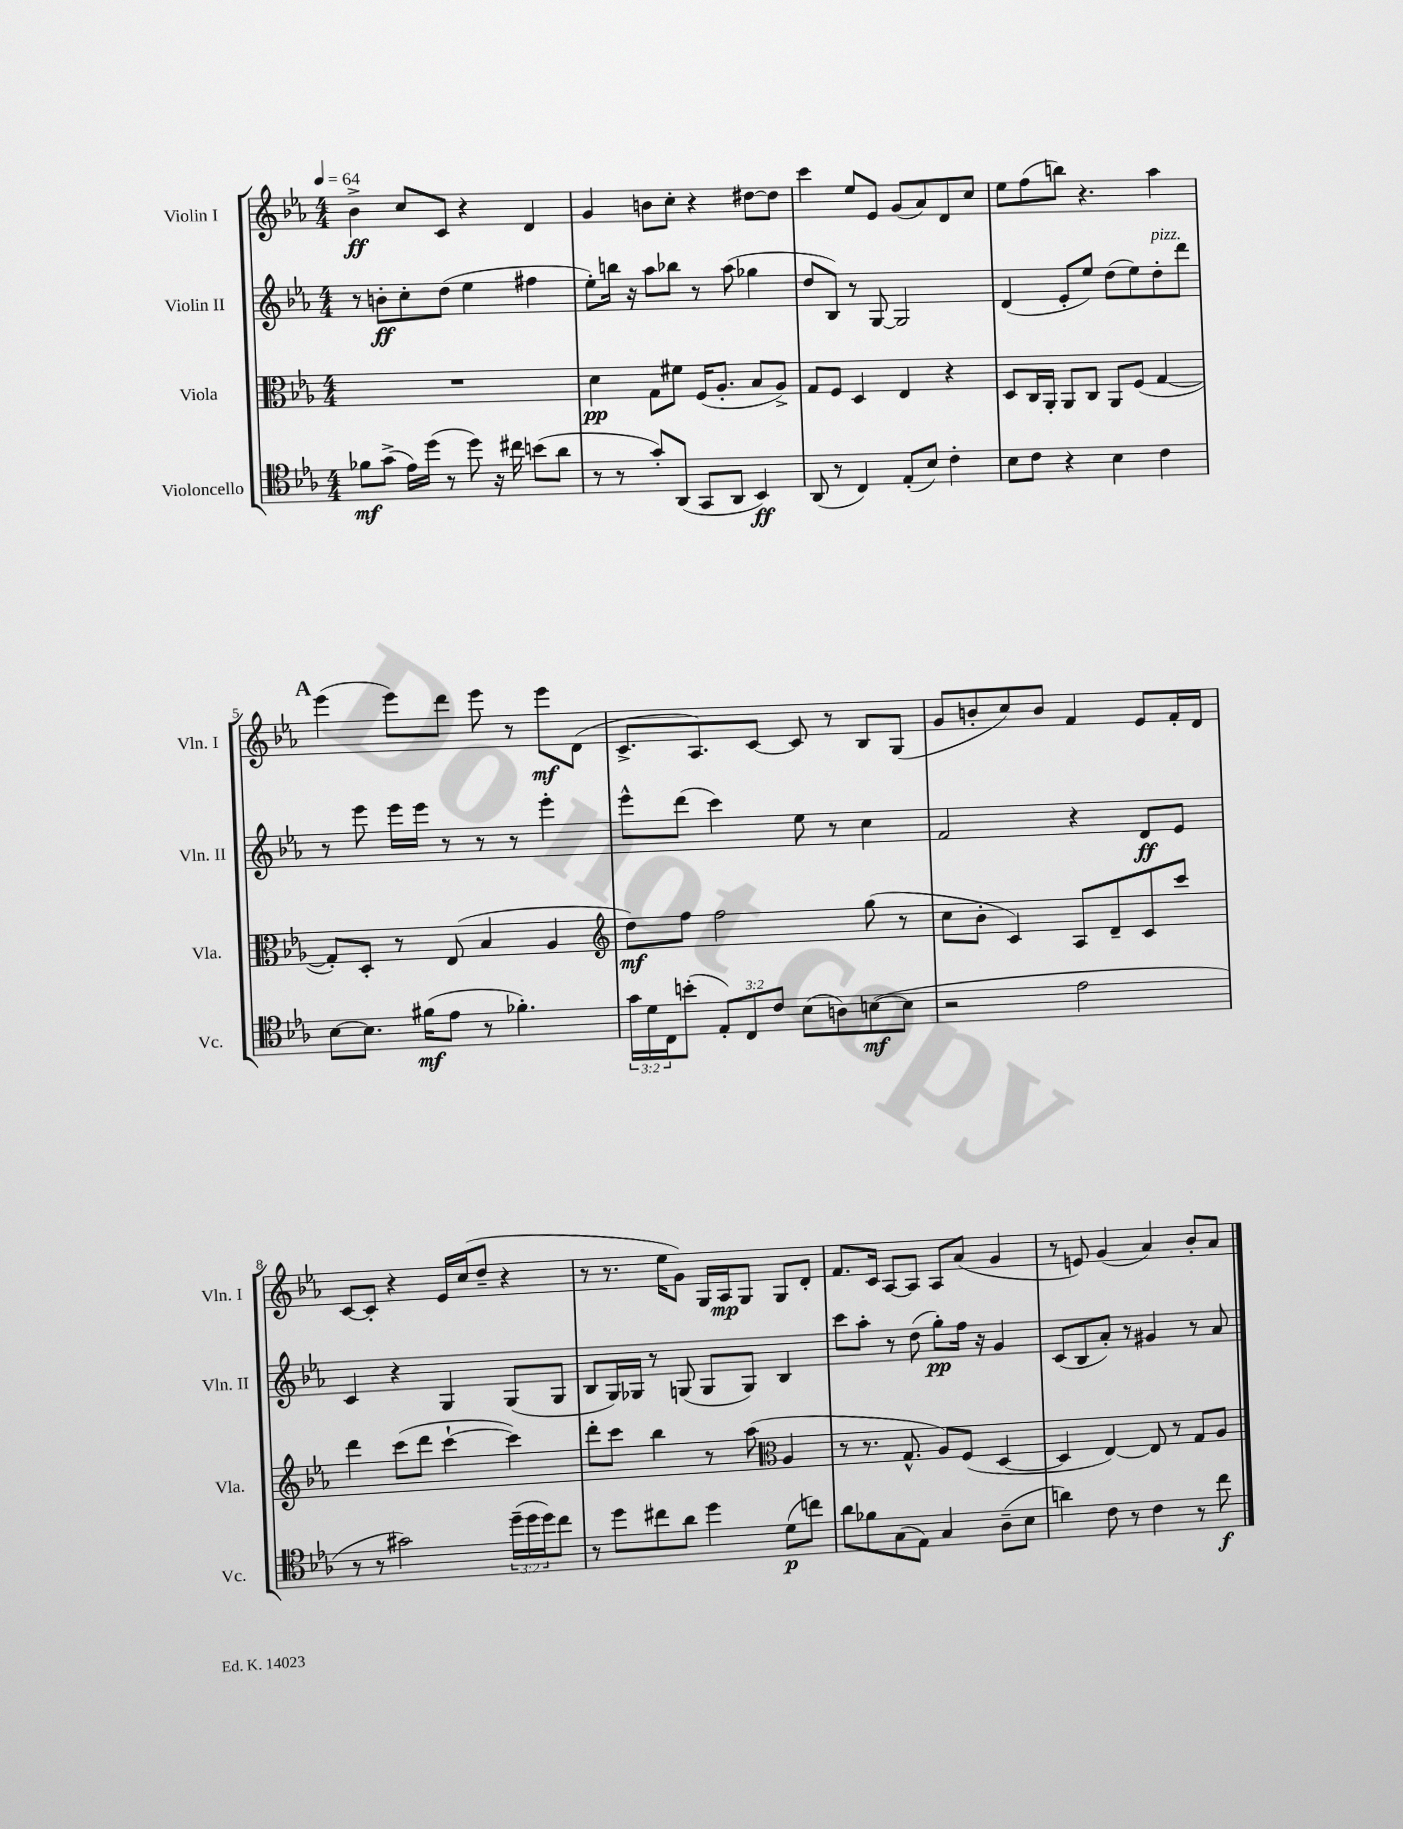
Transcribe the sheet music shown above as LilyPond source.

<<
\new StaffGroup <<
\new Staff = "s0" \with { instrumentName = "Violin I" shortInstrumentName = "Vln. I" } {
    \clef treble \key ees \major \numericTimeSignature \time 4/4 \tempo 4 = 64
    bes'4->\ff c''8 c'8 r4 d'4 |
    g'4 b'8 c''8-. r4 dis''8~ dis''8 |
    c'''4 ees''8 ees'8 g'8( aes'8) d'8 c''8 |
    ees''8 f''8( b''8) r4. aes''4 |
    \mark \markup { \bold "A" } ees'''4( ees'''8) d'''8 ees'''8 r8 ees'''8\mf d'8( |
    c'8.-> aes8.) c'8~ c'8 r8 bes8 g8( |
    g'8 b'8-. c''8) b'8 f'4 ees'8 f'16-. d'16 |
    c'8~ c'8-. r4 ees'16 c''16( d''8-- r4 |
    r8 r8. ees''16 g'8) g16 aes16\mp g8 g8 d'8-. |
    f'8. c'16 aes8~ aes8 aes8 aes'8( g'4 |
    r8 e'8) g'4( aes'4) bes'8-. aes'8 \bar "|." |
}
\new Staff = "s1" \with { instrumentName = "Violin II" shortInstrumentName = "Vln. II" } {
    \clef treble \key ees \major \numericTimeSignature \time 4/4
    r8 b'8-.\ff c''8-. d''8( ees''4 fis''4 |
    ees''8-.) b''16 r16 aes''8 bes''8 r8 aes''8( ges''4 |
    d''8 bes8) r8 g8~ g2 |
    d'4( ees'8-. ees''8) d''8( ees''8) d''8-.^\markup { \italic "pizz." } d'''8 |
    \mark \markup { \bold "A" } r8 ees'''8 ees'''16 ees'''16 r8 r8 r8 ees'''4-. |
    ees'''8-^ d'''8( c'''4) ees''8 r8 c''4 |
    f'2 r4 d'8\ff ees'8 |
    c'4 r4 g4 g8( g8 |
    bes8 g16) ges16 r8 g8( g8 g8) bes4 |
    c'''8 aes''8-. r8 d''8( g''8-.\pp) f''16 r16 g'4 |
    c'8( bes8 aes'8-.) r8 gis'4 r8 aes'8 \bar "|." |
}
\new Staff = "s2" \with { instrumentName = "Viola" shortInstrumentName = "Vla." } {
    \clef alto \key ees \major \numericTimeSignature \time 4/4
    R1 |
    d'4\pp g8 fis'8 f16( aes8.-. bes8 aes8->) |
    g8 f8 d4 ees4 r4 |
    d8 c16 aes,16-. aes,8 c8 aes,8 f8( g4~ |
    \mark \markup { \bold "A" } g8-.) d8-. r8 ees8( bes4 aes4 |
    \clef treble d''8\mf) f''8 f''2 g''8( r8 |
    c''8 bes'8-. c'4) aes8 d'8-- c'8 c'''8 |
    d'''4 c'''8( d'''8 c'''4~-! c'''4) |
    d'''8-. c'''8 bes''4 r8 aes''8( \clef alto aes4 |
    r8 r8. g8.-^ aes8) f8( d4~ |
    d4 ees4~) ees8 r8 g8 aes8 \bar "|." |
}
\new Staff = "s3" \with { instrumentName = "Violoncello" shortInstrumentName = "Vc." } {
    \clef tenor \key ees \major \numericTimeSignature \time 4/4 \override Staff.TupletNumber.text = #tuplet-number::calc-fraction-text
    fes'8\mf g'8->( ees'16) d''16( r8 d''8) r16 cis''16 b'8( aes'8 |
    r8 r8 g'8-.) aes,8( g,8 aes,8 bes,4\ff) |
    aes,8( r8 c4) ees8-.( bes8) c'4-. |
    bes8 c'8 r4 bes4 c'4 |
    \mark \markup { \bold "A" } bes8~ bes8. fis'16\mf( ees'8 r8 fes'4.-.) |
    \tuplet 3/2 { g'16 d'16 c16 } b'8-.( \tuplet 3/2 { ees8-.) c8 c'8 } bes8( a8) b8~\mf( b8 |
    r2 ees'2 |
    r8 r8 gis'2) \tuplet 3/2 { d''16--( d''16 d''16) } c''8 |
    r8 d''8 cis''8 aes'8 d''4 d'8\p( c''8) |
    aes'8 fes'8 g8( ees8) g4 aes8--( bes8 |
    a'4) c'8 r8 c'4 r8 c''8\f \bar "|." |
}
>>
>>
